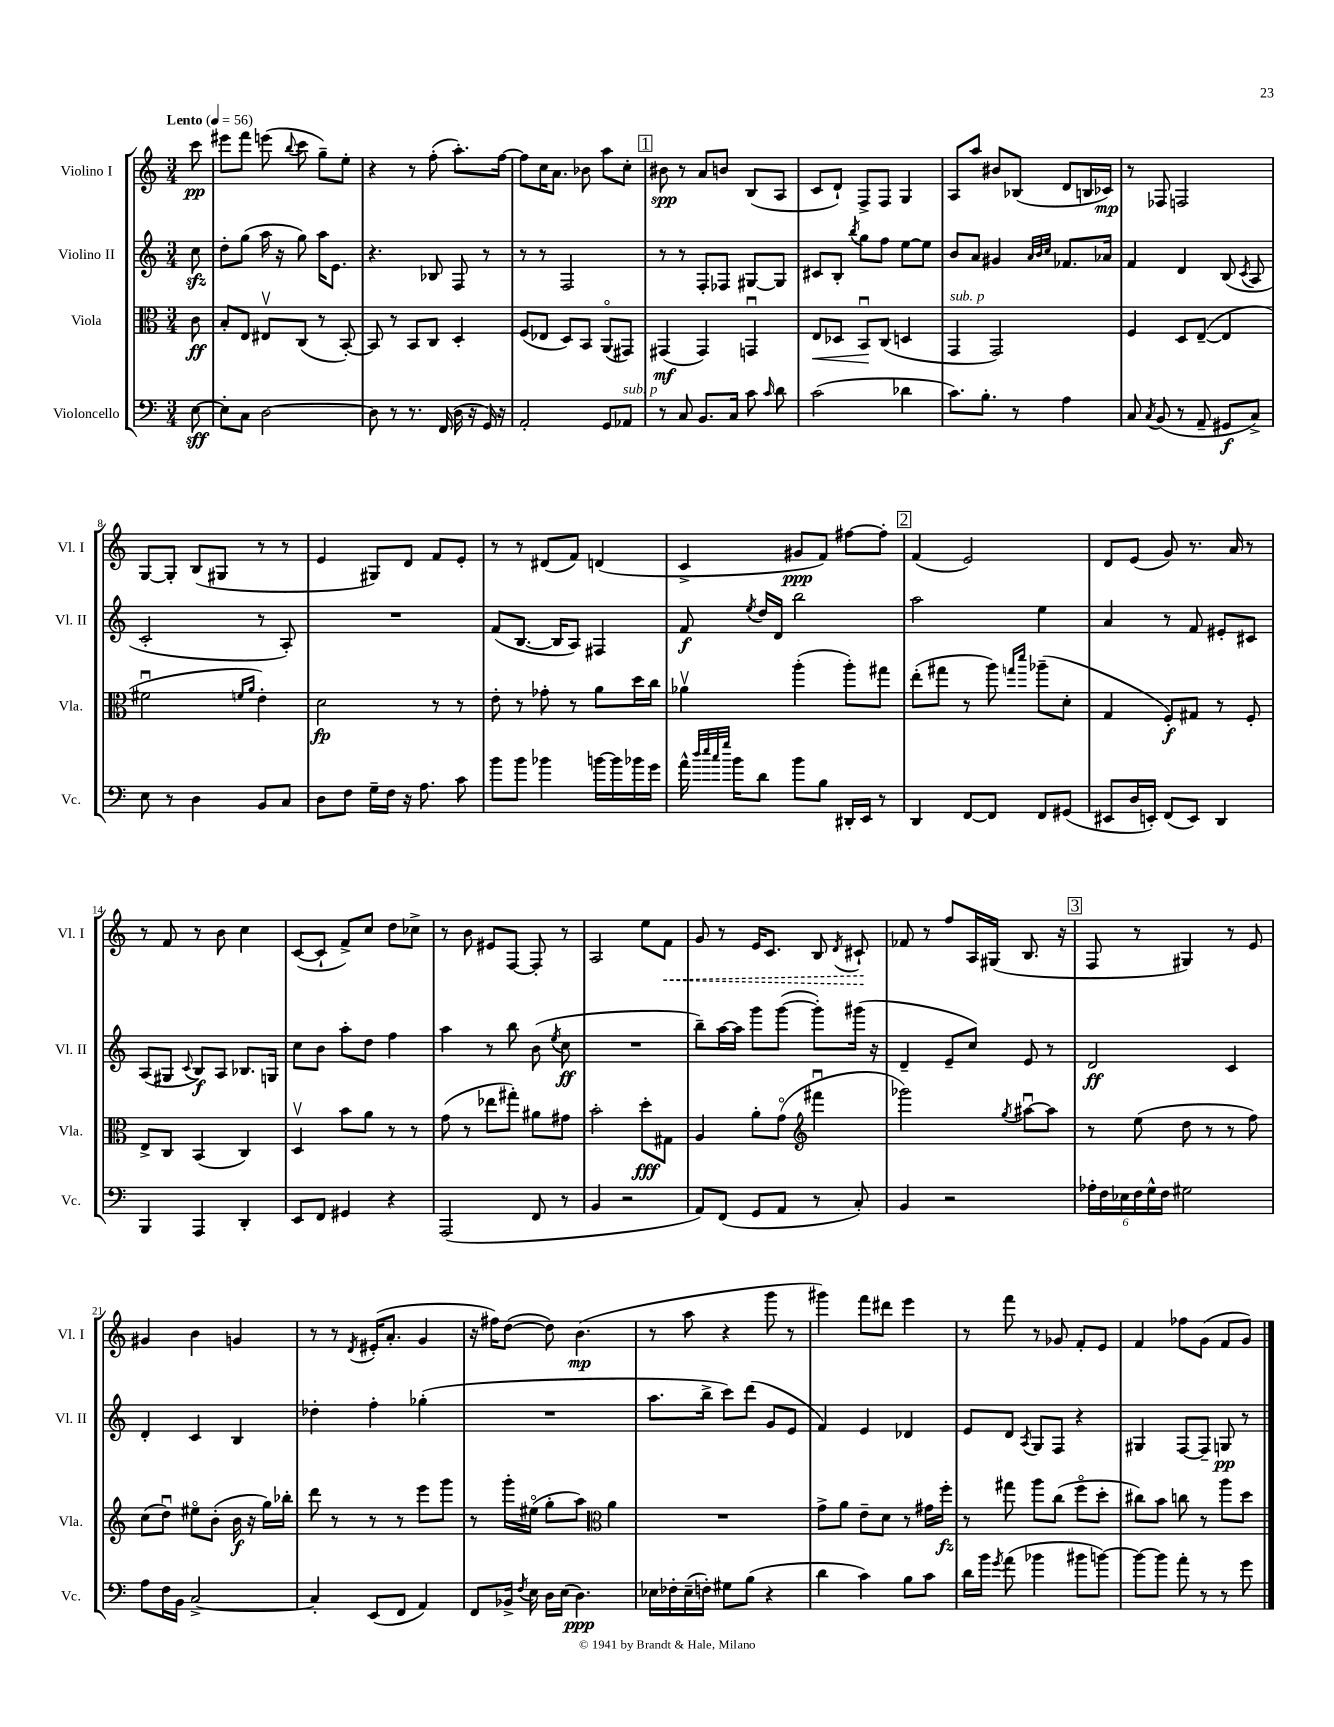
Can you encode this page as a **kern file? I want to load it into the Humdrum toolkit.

**kern	**kern	**kern	**kern
*staff4	*staff3	*staff2	*staff1
*clefF4	*clefC3	*clefG2	*clefG2
*k[]	*k[]	*k[]	*k[]
*M3/4	*M3/4	*M3/4	*M3/4
*MM56	*MM56	*MM56	*MM56
[8E\	8c\	8cc\	8ccc\
=	=	=	=
8E'\]L	8B'/L	8dd'\L	8eee#\L
8C\J	8E/J	(8gg\J	8fff\J
[2D\	8E#v/L	16aa\	(8eee\
.	.	16r	.
.	.	.	8qqbb/
.	(8C/J	8gg\)	8ccc\
.	8r	16aa\LK	8gg~\L)
.	.	8.e\J	.
.	[8BB'/)	.	8ee'\J
=	=	=	=
8D\]	8BB/]	4.r	4r
8r	8r	.	.
8.r	8BB/L	.	8r
.	8C/J	8B-/	(8ff'\
(16FF/	.	.	.
16D\	4D'/	8F/	8.aa'\L)
16r	.	.	.
16GG/)	.	8r	.
16r	.	.	[16ff\Jk
=	=	=	=
2AA'/	(8F/L	8r	8ff\]L
.	8E-/J	8r	16cc\K
.	.	.	8.a\J
.	8D/L)	2F/	.
.	8BB/J	.	8b-\
8GG/L	(8AAo/L	.	8aa\L
8AA-/J	8GG#/J)	.	8cc'\J
=	=	=	=
8r	(4GG#/	8r	8b#\
8C/	.	8r	8r
8.BB/L	4GG#/)	8F'/L	8a/L
.	.	8F-/J	8b/J
16C/Jk	.	.	.
8c\	4GGu/	[8G#/L	(8B/L
16qqc/	.	.	.
8d\	.	8G#/]J	8A/J
=	=	=	=
(2c\	8E/L	8c#/L	8c/L
.	8D-/J	8B'/J	8d`/J)
.	.	8qbb/	.
.	8BBu/L	8gg\L	8F^/L
.	(8C/J	8ff\J	8F/J
4d-\	4D/	[8ee\L	4G/
.	.	8ee\]J	.
=	=	=	=
8.c\L)	4GG/	8b/L	8A/L
.	.	8a/J	8aa/J
8.B'\J	.	.	.
.	2GG/)	4g#/	8b#/L
8r	.	.	(8B-/J
.	.	32qqa/LLL	.
.	.	32qqb/	.
.	.	32qqcc/JJJ	.
4A\	.	8.f-/L	8d/L
.	.	.	16B/L
.	.	16a-/Jk	16c-/JJ)
=	=	=	=
8C/	4F/	4f/	8r
8qC/	.	.	.
(8BB/	.	.	8F-/
8r	8D/L	4d/	2F/
8AA~/	([8E~/J	.	.
8GG#/L	4E/]	(8B/	.
.	.	8qc/	.
8C^/J)	.	8A/	.
=	=	=	=
8E\	2f#u\	2c'/	[8G/L
8r	.	.	8G'/]J
4D\	.	.	(8B/L
.	.	.	8G#/J
.	16qqf/LL	.	.
.	16qqa/JJ	.	.
8BB/L	4e'\)	8r	8r
8C/J	.	8A'/)	8r
=	=	=	=
8D\L	2d\	2.r	4e/
8F\J	.	.	.
16G~\LL	.	.	8G#/L)
16F\JJ	.	.	.
16r	.	.	8d/J
8.A\	.	.	.
.	8r	.	8f/L
8c\	8r	.	8e'/J
=	=	=	=
8b\L	8e'\	(8f/L	8r
8b\J	8r	[8.B/J	8r
4b-\	8g-'\	.	(8d#/L
.	.	16B/]LK	.
.	8r	8A/J)	8f/J)
[16b\LL	8a\L	4F#/	(4d/
16b\]	.	.	.
16b-\	16dd\L	.	.
16g\JJ	16cc\JJ	.	.
=	=	=	=
16a^^\	4a-v\	8f/	4c^/
32qqdd/LLL	.	.	.
32qqee/	.	.	.
32qqcc/	.	.	.
32qqgg/JJJ	.	.	.
16b\LK	.	.	.
.	.	8qee/	.
8d\J	.	16dd/LL	.
.	.	16d/JJ	.
8b\L	(4aa'\	2bb\	8g#/L
8B\J	.	.	8f/J)
16DD#'/LL	8aa'\L)	.	[8ff#\L
16EE/JJ	.	.	.
8r	8gg#\J	.	8ff#'\]J
=	=	=	=
4DD/	(8ee'\L	2aa\	(4f/
.	8gg#\J	.	.
[8FF/L	8r	.	2e/)
8FF/]J	8aa\)	.	.
.	16qqgg/LL	.	.
.	16qqddd/JJ	.	.
8FF/L	(8aa-~\L	4ee\	.
(8GG#/J	8d'\J	.	.
=	=	=	=
8EE#/L	4G/	4a/	8d/L
16D/L	.	.	(8e/J
16EE'/JJ)	.	.	.
(8FF/L	8F'/L)	8r	8g/)
8EE/J)	8G#/J	8f/	8.r
4DD/	8r	8e#'/L	.
.	.	.	16a/
.	8F'/	8c#/J	8r
=	=	=	=
4BBB/	8E^/L	(8A/L	8r
.	8C/J	8G#/J	8f/
.	.	8qqc/	.
4AAA/	(4BB/	8B/L)	8r
.	.	8A/J	8b\
4DD'/	4C/)	8.B-/L	4cc\
.	.	16G/Jk	.
=	=	=	=
8EE/L	4Dv/	8cc\L	([8c/L
8FF/J	.	8b\J	8c`/]J
4GG#/	8b\L	8aa'\L	8f^/L)
.	8a\J	8dd\J	8cc/J
4r	8r	4ff\	8dd\L
.	8r	.	8cc-^\J
=	=	=	=
(2AAA/	(8g\	4aa\	8r
.	8r	.	8b\
.	8ee-\L	8r	8e#/L
.	8gg#'\J)	8bb\	[8F/J
8FF/	8a#\L	(8b\	8F'/]
.	.	8qee/	.
8r	8g#\J	8cc\	8r
=	=	=	=
4BB/	2b'\	2.r	2A/
2r	.	.	.
.	8dd'\L	.	8ee\L
.	8G#\J	.	8f\J
=	=	=	=
8AA/L)	4A/	8bb~\L)	8g/
(8FF/J	.	[16aa\L	8r
.	.	16aa\]JJ	.
8GG/L	8a'\L	8ggg\L	16e/LK
.	.	.	8.c/J
8AA/J	(8go\J	([8ggg\J	.
*	*clefG2	*	*
8r	4fff#u\	8ggg'\]L)	8B/
.	.	.	8qd/
8C'/)	.	(16ggg#\Jk	8c#`/
.	.	16r	.
=	=	=	=
4BB/	2ggg-\)	4d~/	8f-/
.	.	.	8r
2r	.	8e~/L	8ff/L
.	.	8cc/J)	16A/L
.	.	.	(16G#/JJ
.	8qgg/	.	.
.	[8aa#u\L	8e/	8.B/
.	8aa#\]J	8r	.
.	.	.	16r
=	=	=	=
24A-'\LL	8r	2d/	8F/
24F\	.	.	.
24E-\	.	.	.
24F\	(8ee\	.	8r
24G^^\	.	.	.
24F\JJ	.	.	.
2G#\	8dd\	.	4G#/)
.	8r	.	.
.	8r	4c/	8r
.	8ff\)	.	8e/
=	=	=	=
8A\L	(8cc\L	4d'/	4g#/
16F\L	8ddu\J)	.	.
16BB\JJ	.	.	.
[2C^/	8ee#o\L	4c/	4b\
.	(8b'\J	.	.
.	16b\	4B/	4g/
.	16r	.	.
.	16gg\LL)	.	.
.	16bb-'\JJ	.	.
=	=	=	=
4C'/]	8ddd\	4dd-'\	8r
.	8r	.	8r
.	.	.	8qd/
(8EE/L	8r	4ff'\	(16e#'/LK
.	.	.	8.a'/J
8FF/J	8r	.	.
4AA/)	8eee\L	(4gg-'\	4g/
.	8ggg\J	.	.
=	=	=	=
8FF/L	8r	2.r	16r
.	.	.	16ff#\LK)
16BB-^/Jk	16ggg'\LL	.	([8dd\J
8qF/	.	.	.
16E\	(16ee#o\JJ	.	.
16D\LL	8gg'\L	.	8dd\])
(16E\JJ	.	.	.
4.D\)	8aa\J)	.	(4.b\
*	*clefC3	*	*
.	4a\	.	.
=	=	=	=
16E-\LL	2.r	8.aa\L	8r
16F-'\	.	.	.
(16E-~\	.	.	8aa\
16F'\JJ)	.	16bb^\Jk	.
8G#\L	.	8ccc\L)	4r
(8B\J	.	(8ddd\J	.
4r	.	8g/L	8ggg\
.	.	8e/J	8r
=	=	=	=
4d\	8g^\L	4f/)	4ggg#\)
.	8a\J	.	.
4c\)	8e~\L	4e/	8fff\L
.	8d\J	.	8ddd#\J
8B\L	8r	4d-/	4eee\
8c\J	16g#\LL	.	.
.	16ff'\JJ	.	.
=	=	=	=
16d\LL	8r	8e/L	8r
16b\JJ	.	.	.
8qg/	.	.	.
(8a\	8gg#\	8d/J	8fff\
.	.	8qA/	.
4b-\	8aa\L	8G/L	8r
.	(8cc\J	8F/J	8g-/
8b#\L	8ffo\L	4r	8f'/L
[8b\J)	8dd'\J	.	8e/J
=	=	=	=
8b\_L	8cc#\L)	4G#/	4f/
8b\]J	8b\J	.	.
8a'\	8cc\	[8F/L	8ff-\L
8r	8r	8F~/]J	(8g\J
8r	8aa\L	8G/	8f/L
8g\	8dd\J	8r	8g/J)
==	==	==	==
*-	*-	*-	*-
